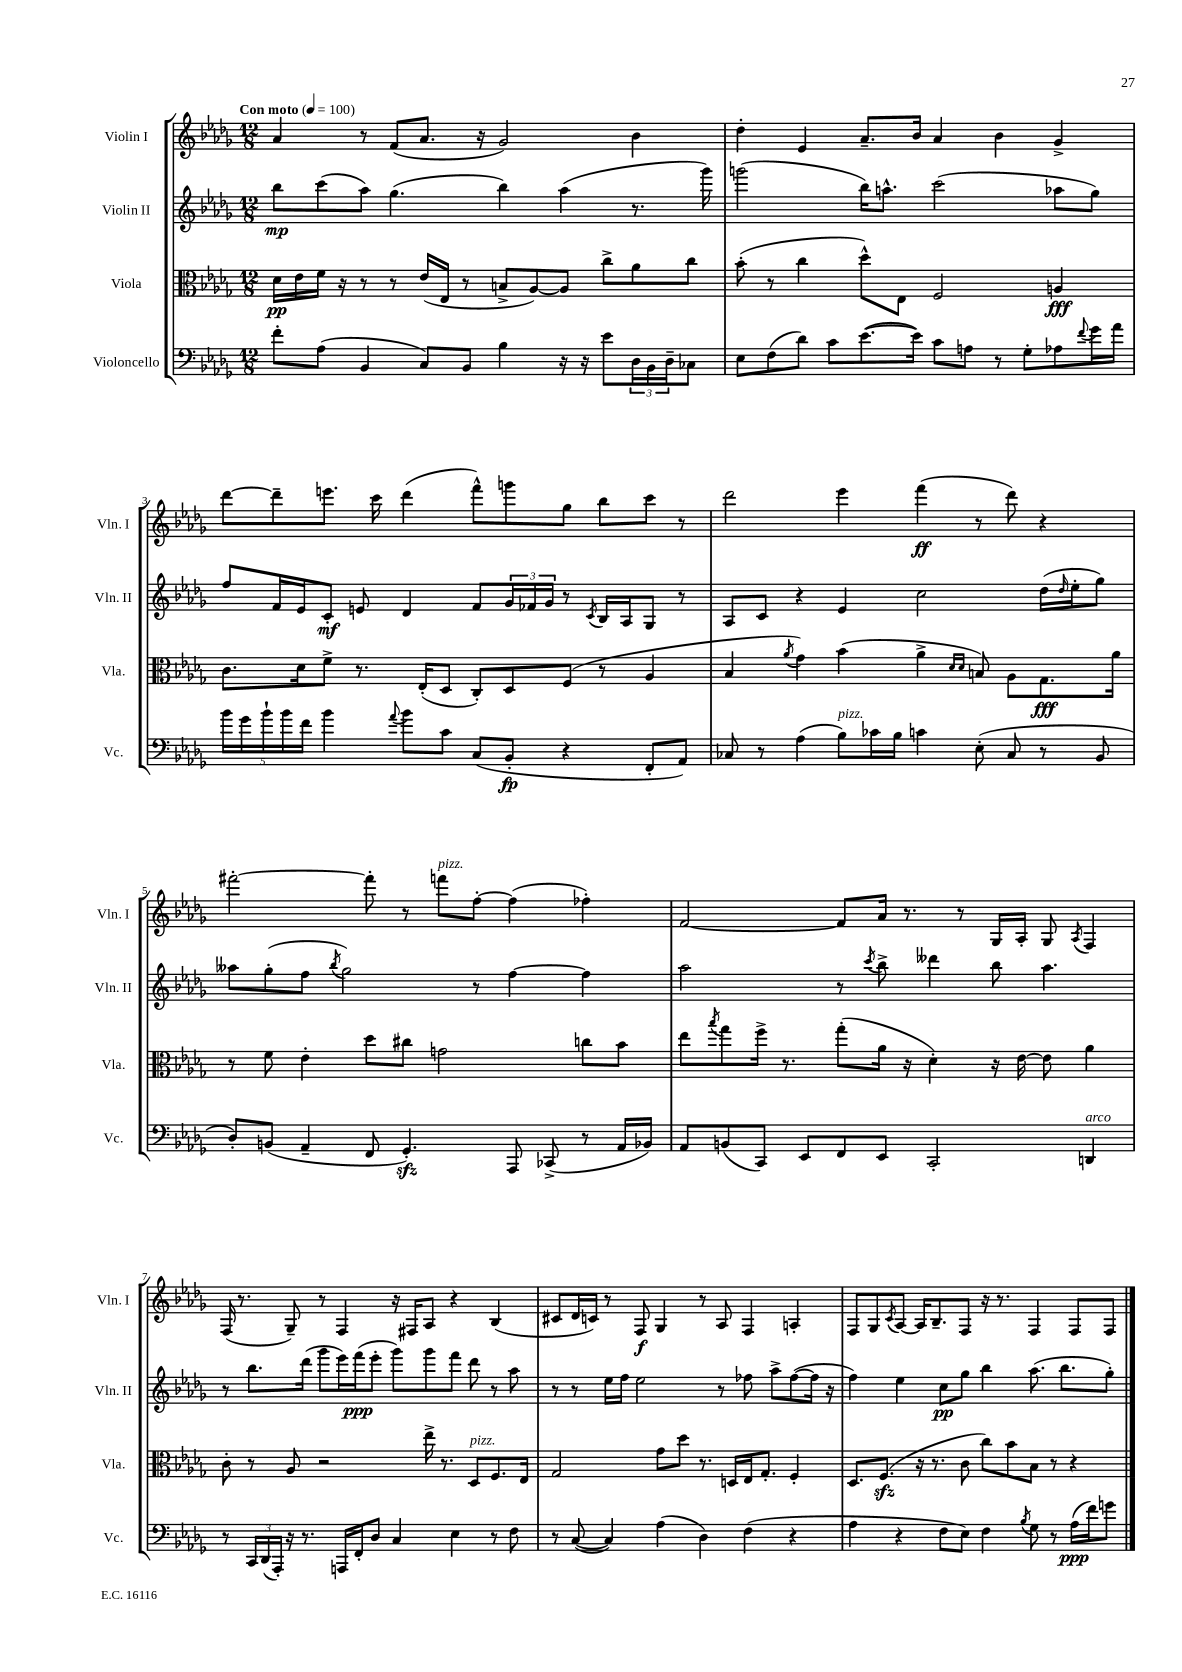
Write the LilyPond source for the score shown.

<<
\new StaffGroup <<
\new Staff = "s0" \with { instrumentName = "Violin I" shortInstrumentName = "Vln. I" } {
    \clef treble \key des \major \numericTimeSignature \time 12/8 \tempo "Con moto" 4 = 100
    aes'4 r8 f'8( aes'8. r16 ges'2) bes'4 |
    des''4-. ees'4 aes'8.-- bes'16 aes'4 bes'4 ges'4-> |
    des'''8~ des'''8-- e'''8. c'''16 des'''4( f'''8-^) g'''8 ges''8 bes''8 c'''8 r8 |
    des'''2 ees'''4 f'''4\ff( r8 des'''8) r4 |
    fis'''2~-. fis'''8-. r8 f'''8^\markup { \italic "pizz." } f''8~-. f''4( fes''4-.) |
    f'2~ f'8 aes'16 r8. r8 ges16 aes16-. ges8 \acciaccatura { aes8 } f4 |
    f16( r8. ges8--) r8 f4 r16 fis16 aes8 r4 bes4( |
    cis'8 des'16 c'16) r8 f8\f ges4 r8 aes8 f4 a4-. |
    f8 ges8 \acciaccatura { c'8 } aes8~ aes16 bes8.-- f8 r16 r8. f4 f8 f8 \bar "|." |
}
\new Staff = "s1" \with { instrumentName = "Violin II" shortInstrumentName = "Vln. II" } {
    \clef treble \key des \major \numericTimeSignature \time 12/8
    bes''8\mp c'''8( aes''8) ges''4.( bes''4) aes''4( r8. ges'''16) |
    g'''2( bes''16) a''8.-^ c'''2( aes''8 ges''8) |
    f''8 f'16 ees'16 c'8-.\mf e'8 des'4 f'8 \tuplet 3/2 { ges'16 fes'16 ges'16 } r8 \acciaccatura { c'8 } bes16 aes16 ges8 r8 |
    aes8 c'8 r4 ees'4 c''2 des''16( \grace { des''16 } ees''16-. ges''8) |
    aeses''8 ges''8-.( f''8 \acciaccatura { bes''8 } ges''2) r8 f''4~ f''4 |
    aes''2 r8 \acciaccatura { c'''8 } bes''8-> deses'''4 bes''8 aes''4. |
    r8 bes''8. des'''16( ges'''8 ees'''16) f'''16\ppp( ees'''8-. ges'''8) ges'''8 f'''8 des'''8 r8 aes''8 |
    r8 r8 ees''16 f''16 ees''2 r8 fes''8 aes''8-> fes''8~( fes''16 r16 |
    f''4) ees''4 c''8\pp ges''8 bes''4 aes''8.( bes''8. ges''8-.) \bar "|." |
}
\new Staff = "s2" \with { instrumentName = "Viola" shortInstrumentName = "Vla." } {
    \clef alto \key des \major \numericTimeSignature \time 12/8
    des'16\pp ees'16 f'16 r16 r8 r8 ees'16( ees16 r8 b8-> aes8~) aes8 c''8-> aes'8 c''8 |
    bes'8-.( r8 c''4 des''8-^) ees8 f2 a4\fff |
    c'8. des'16 f'8-> r8. ees16-.( des8 c8-.) des8 f8( r8 aes4 |
    bes4 \acciaccatura { aes'8 } ges'4) bes'4( aes'4-> \grace { des'16 des'16 } b8) aes8 ges8.\fff aes'16 |
    r8 f'8 ees'4-. des''8 cis''8 g'2 c''8 bes'8 |
    ees''8 \acciaccatura { bes''8 } ges''8 f''16-> r8. ges''8-.( aes'16 r16 des'4-.) r16 ees'16~ ees'8 aes'4 |
    c'8-. r8 aes8 r2 ees''16-> r8. des8^\markup { \italic "pizz." } f8. ees16 |
    ges2 ges'8 des''8 r8. d16 ees16 ges8.-. f4-. |
    des8. f8.\sfz( r16 r8. c'8 c''8) bes'8 bes8 r8 r4 \bar "|." |
}
\new Staff = "s3" \with { instrumentName = "Violoncello" shortInstrumentName = "Vc." } {
    \clef bass \key des \major \numericTimeSignature \time 12/8
    f'8-. aes8( bes,4 c8) bes,8 bes4 r16 r16 ees'8 \tuplet 3/2 { des16 bes,16 des16-- } ces8 |
    ees8 f8( des'8) c'8 ees'8.~( ees'16) c'8 a8 r8 ges8-. aes8 \appoggiatura { f'8 } ges'16 aes'16 |
    \tuplet 5/4 { bes'16 ges'16 bes'16-! bes'16 f'16 } bes'4 \appoggiatura { aes'8 } bes'8 c'8 c8( bes,8-.\fp r4 f,8-. aes,8) |
    ces8 r8 aes4( bes8^\markup { \italic "pizz." }) ces'16 bes16 c'4 ees8-.( ces8 r8 bes,8 |
    des8-.) b,8( aes,4-- f,8 ges,4.-.\sfz) aes,,8 ces,8->( r8 aes,16 bes,16) |
    aes,8 b,8( c,8) ees,8 f,8 ees,8 c,2-. d,4^\markup { \italic "arco" } |
    r8 \tuplet 3/2 { c,16 des,16( aes,,16-.) } r16 r8. a,,16 f,16-. des8 c4 ees4 r8 f8 |
    r8 c8~( c4) aes4( des4) f4( r4 |
    aes4 r4 f8 ees8) f4 \acciaccatura { bes8 } ges8 r8 aes16\ppp( f'16) g'8 \bar "|." |
}
>>
>>
